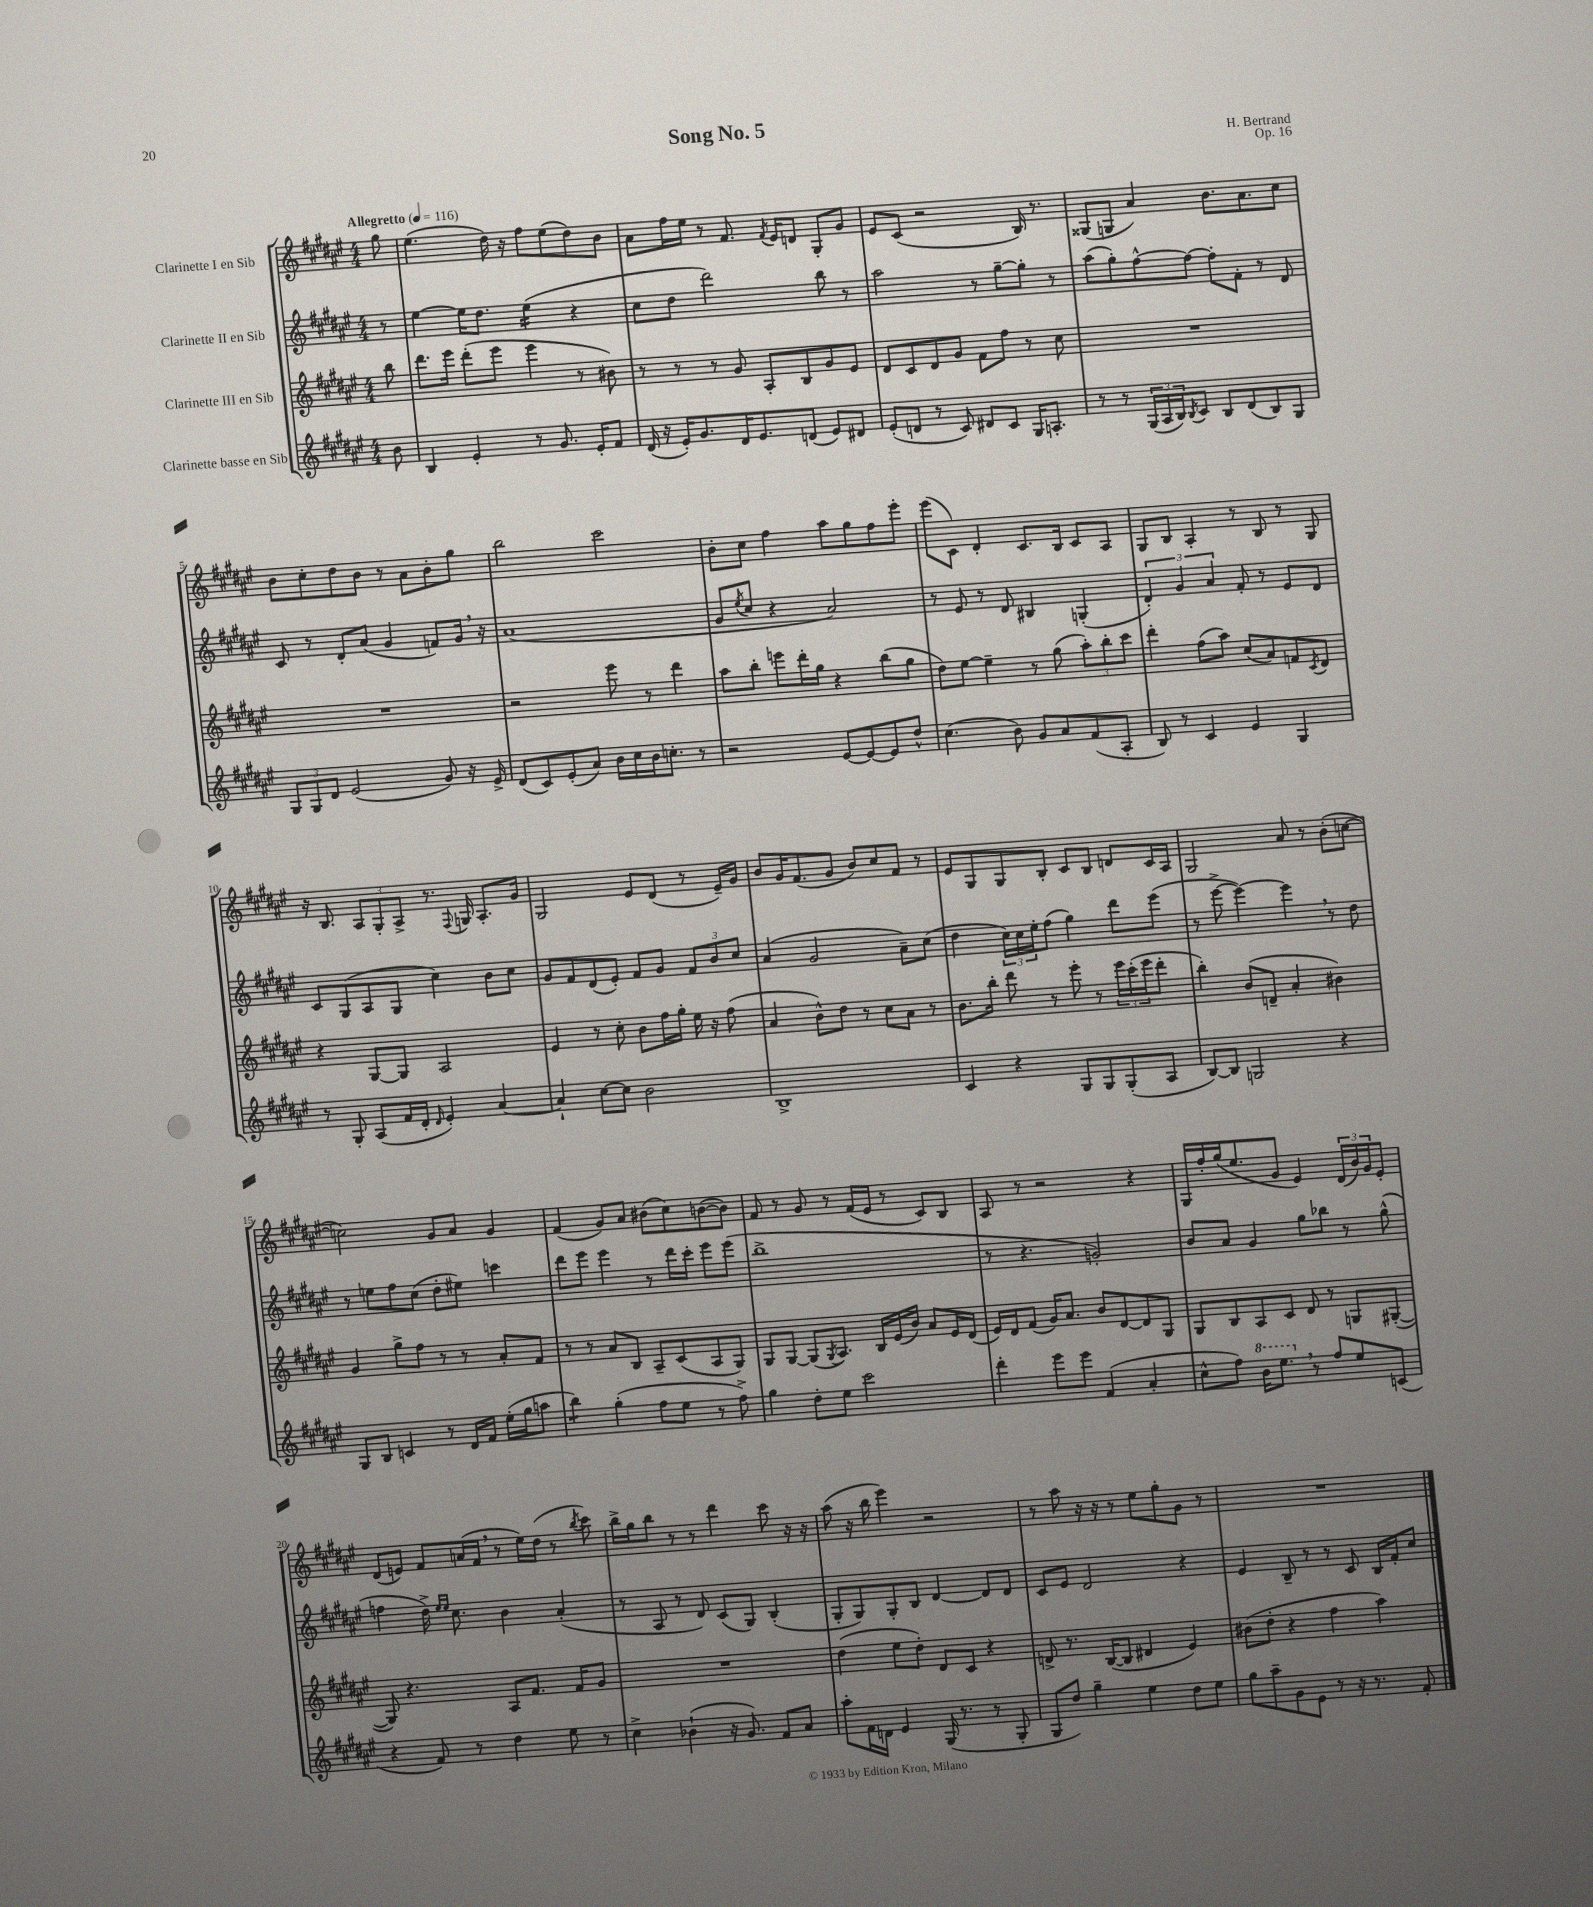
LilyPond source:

\header { title = "Song No. 5" composer = "H. Bertrand" opus = "Op. 16" }
<<
\new StaffGroup <<
\new Staff = "s0" \with { instrumentName = "Clarinette I en Sib" } {
    \clef treble \key fis \major \numericTimeSignature \time 4/4 \partial 8 \tempo "Allegretto" 4 = 116
    gis''8 |
    eis''4.( dis''16) r16 fis''8 eis''8( dis''8) b'8 |
    ais'8 fis''16 eis''16 r8 fis'8. \acciaccatura { fis'8 } eis'16 d'8 gis8-. gis'8 |
    eis'8 cis'8( r2 b16) r8. |
    gisis8( g8 ais'4) b'8. ais'8. cis''8 |
    b'8 cis''8-. dis''8 b'8 r8 ais'8 b'8-. gis''8 |
    b''2 cis'''2 |
    b'8-. cis''8 fis''4 ais''8 gis''8 fis''8 eis'''8-. |
    eis'''8( cis'8) dis'4-. cis'8. b16 cis'8 ais8 |
    gis8 b8 ais4-. r8 b8 r8 gis8 |
    r16 b8. \tuplet 3/2 { ais8 gis8-. ais8-> } r8. \appoggiatura { fis8 } g16 ais8.-. gis'16 |
    gis2 eis'8 dis'8( r8 eis'16--) gis'16 |
    b'8 gis'16 fis'8.( gis'8 b'8) cis''8 fis'8 r8 |
    eis'8 gis8 gis8 b8-. cis'8 b8 d'8 cis'16 ais16 |
    gis2 ais'8 r8 b'8-.( c''8~ |
    c''2) gis'8 ais'8 gis'4 |
    fis'4( gis'8) ais'8 bis'8( cis''8) b'8~( b'8) |
    fis'8 r8 gis'8 r8 fis'16( eis'16 r8 cis'8) b8 |
    ais8 r8 r2 r4 |
    gis16 fis''16-. gis''16( eis''8. gis'8 eis'4) \tuplet 3/2 { dis'16( b'16) gis'16 } eis'8-. |
    dis'8( e'8) fis'8 a'16( fis'16 \breathe r8 eis''16) dis''16( r8 \acciaccatura { b''8 } cis'''8) |
    b''16-> gis''16 b''8 r8 r8 dis'''4 cis'''8 r16 r16 |
    ais''8( r16 b''16 eis'''4) r2 |
    r8 ais''8 r16 r16 r8 eis''8 gis''8-. gis'8 r8 |
    R1 \bar "|." |
}
\new Staff = "s1" \with { instrumentName = "Clarinette II en Sib" } {
    \clef treble \key fis \major \numericTimeSignature \time 4/4 \partial 8
    r8 |
    eis''4~ eis''16 dis''8. eis''4:16( r4 |
    cis''8 dis''8 dis'''2) b''8 r8 |
    ais''2 r8 gis''8~-- gis''8-. r8 |
    ais''8( gis''8-.) fis''8~-^ fis''8~ fis''8-. fis'8-. r8 dis'8 |
    cis'8 r8 dis'8-. ais'8( gis'4 f'8) gis'16 \breathe r16 |
    ais'1( |
    gis'8 \acciaccatura { eis''8 } cis''8 r4 ais'2) |
    r8 eis'8 r8 dis'8 bis4 g4-.( |
    \tuplet 3/2 { dis'4-.) gis'4 ais'4 } fis'8-. r8 eis'8 dis'8 |
    cis'8 gis8( ais8 gis8 cis''4) b'8 cis''8 |
    gis'8 fis'8 dis'8( eis'8-.) fis'8 gis'8 \tuplet 3/2 { fis'8 b'8 cis''8 } |
    ais'4( gis'2 ais'8--) cis''8( |
    dis''4 \tuplet 3/2 { cis''16) cis''16 eis''16-. } fis''8( gis''4) dis'''8 eis'''8( |
    r8 eis'''8~-> eis'''4~) eis'''4 \breathe r8 dis''8 |
    r8 e''8 fis''8 cis''8( dis''8-. eis''8) c'''4 |
    dis'''8 eis'''8 eis'''4 r8 dis'''16 cis'''16-. eis'''8 eis'''8( |
    b''1-> |
    r8 r4. g'2-.) |
    b'8 ais'8 gis'4 gis''8 bes''8 r8 gis''8-^( |
    f''4 dis''16->) \grace { eis''16 eis''16 } cis''8. b'4 ais'4-.( |
    r8 ais8 r8 dis'8) cis'8( gis8) b4-.( |
    gis8-. gis8) gis8-. b8 dis'4~ dis'8 dis'8 |
    cis'8 eis'8 dis'2 r4 |
    eis'4 b8-- r8 r8 cis'8 b16 fis'16-. cis''8 \bar "|." |
}
\new Staff = "s2" \with { instrumentName = "Clarinette III en Sib" } {
    \clef treble \key fis \major \numericTimeSignature \time 4/4 \partial 8
    b''8 |
    dis'''8. eis'''16 dis'''8-.( eis'''8 eis'''4 r8 bis'8) |
    r8 r8 r8 gis'8 ais8-. b8 gis'8 eis'8 |
    dis'8 cis'8 dis'8 gis'8 fis'8 fis''8 r8 cis''8 |
    R1 |
    R1 |
    r2 eis'''8 r8 dis'''4 |
    ais''8 b''8-. e'''8 dis'''16-. gis''16 r4 b''8( gis''8 |
    dis''8) eis''8~ eis''4-- r8 gis''8( \tuplet 3/2 { ais''8-.) b''8-. cis'''8 } |
    dis'''4-. fis''8( ais''8) cis''8( ais'8) f'8 \acciaccatura { cis'8 } dis'8 |
    r4 gis8~ gis8 ais2 |
    eis'4 r8 cis''8-. b'8 fis''16 gis''16-. eis''16 r16 fis''8( |
    ais'4 b'8-^) dis''8 r8 cis''8 ais'8 r8 |
    b'8. b''16-. dis'''8 r8 eis'''8-. r8 \tuplet 3/2 { eis'''16 cis'''16-.( eis'''16 } dis'''8-. |
    b''4-.) b'8( d'8-- ais'4-. bis'4) |
    gis'4 gis''8-> fis''8 r8 r8 ais'8-. fis'8 |
    r8 r8 ais'8 b8 ais8-- cis'8( ais8 gis8) |
    gis8 gis8~ gis8( \acciaccatura { gis8 } ais8.) b16 eis'16( b'16) ais'8 eis'16 dis'16( |
    eis'16) dis'16 fis'8( gis'16) ais'8. b'8 dis'8~ dis'8 gis8 |
    gis8 b8 ais8 cis'8 dis'8 r8 g8 gis8~-.( |
    gis8) r4. ais8 fis'8. fis'16 gis'8 |
    R1 |
    dis''4( eis''8 dis''8-.) dis'8 cis'8 r4 |
    d'8-> r8. b16~( b8 dis'4 eis'4) |
    bis'8( dis''8-. r4 fis''4 ais''4) \bar "|." |
}
\new Staff = "s3" \with { instrumentName = "Clarinette basse en Sib" } {
    \clef treble \key fis \major \numericTimeSignature \time 4/4 \partial 8
    b'8 |
    b4 eis'4-. r8 gis'8. eis'16-. fis'8 |
    dis'16( r16 eis'16-.) gis'8. dis'16 eis'8. d'8( eis'8) dis'8 |
    eis'8-.( d'8 r8 cis'8) dis'8 cis'8 gis16 a8.-. |
    r8 r8 \tuplet 3/2 { gis16( ais16 b16) } \acciaccatura { b8 } cis'8 b8 dis'8( b8) gis8 |
    \tuplet 3/2 { gis8 gis8 dis'8 } eis'2( gis'8) r16 eis'16-> |
    dis'8( cis'8) eis'8-.( ais'8) b'16 cis''16 b'16 c''8.-. r8 |
    r2 eis'8~ eis'8~ eis'8 dis''8-^ |
    cis''4.( b'8) gis'8 ais'8 fis'8( ais8-. |
    b8) r8 cis'4 eis'4 gis4 |
    r8 gis8-. ais8( fis'16 dis'16-. \grace { dis'16 } eis'4-.) ais'4~ |
    ais'4-! cis''8~ cis''8 b'2 |
    b1-> |
    cis'4 r4 gis8 gis8 gis8-.( ais8 |
    b8~) b8 g2 r4 |
    gis8 b8 c'4 r8 dis'16 fis'16 eis''16-.( gis''16 a''8 |
    b''4:8) gis''4-.( fis''8 eis''8 r8 fis''8->) |
    gis''4 dis''8-. eis''8 cis'''2 |
    dis'''4-. eis'''8 eis'''8 fis'4( ais'4-. |
    cis''8-^ fis''8) \ottava #1 b''16 eis'''8. \breathe \ottava #0 r8 fis''8 eis''8 c'8( |
    r4 fis'8) r8 dis''4 eis''8 r8 |
    cis''4-> bes'4-!( r16 gis'8.) fis'8 ais'8 |
    ais''8-. fis'16 d'16 eis'4 gis16( r8. r8 gis8-. |
    gis8 dis''8) gis''4-- eis''4 dis''8 eis''8 |
    gis''8 ais''8-- gis'8 eis'8 r8 r16 r8. fis'8-. \bar "|." |
}
>>
>>
